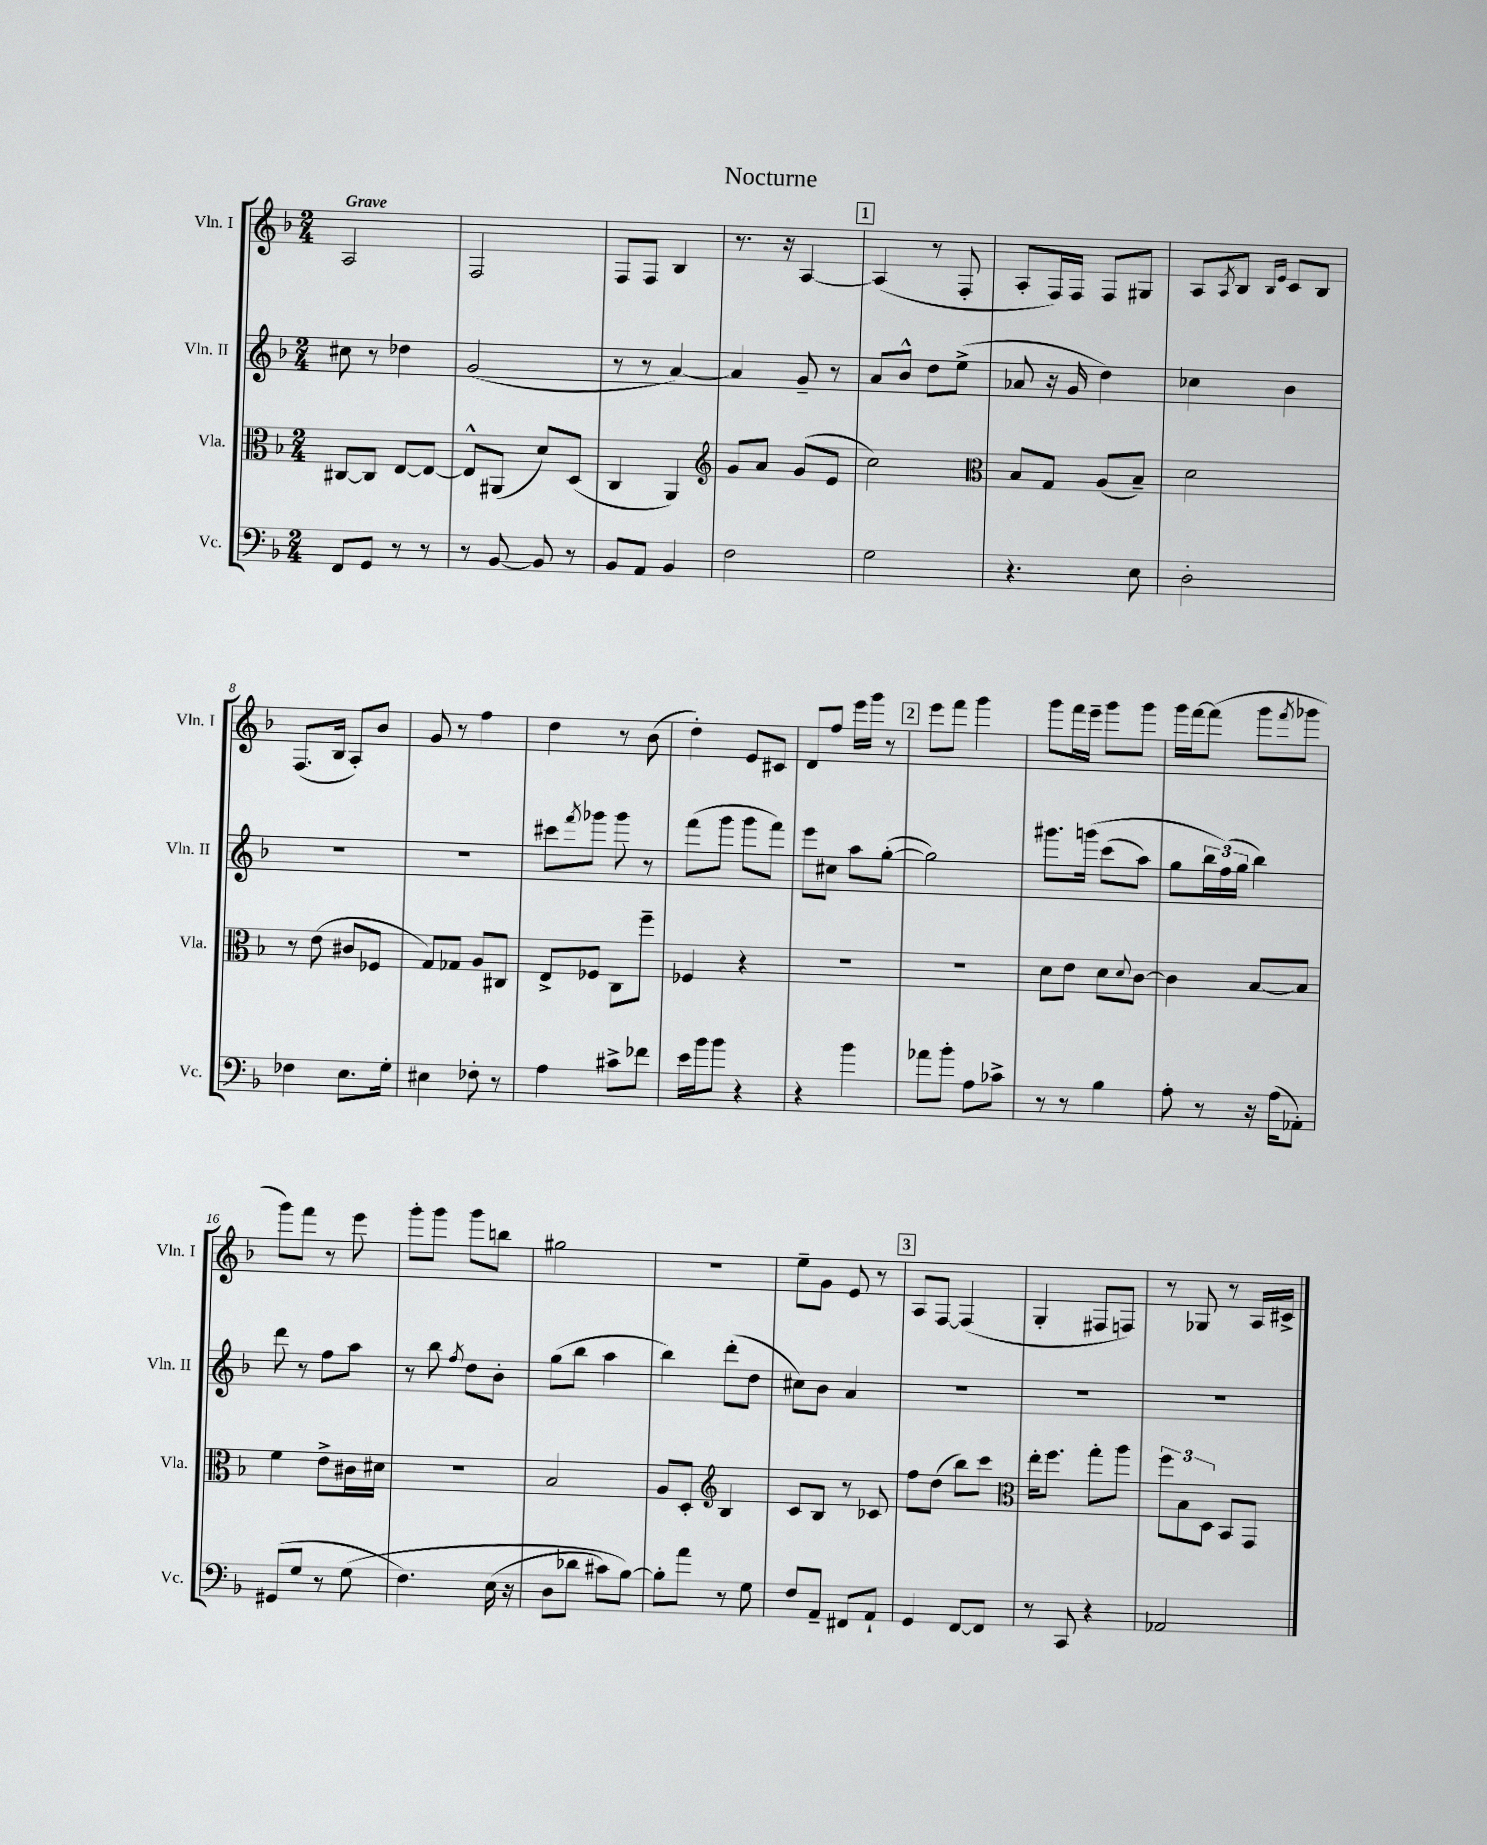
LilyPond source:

\header { title = "Nocturne" }
<<
\new StaffGroup <<
\new Staff = "s0" \with { instrumentName = "Vln. I" shortInstrumentName = "Vln. I" } {
    \clef treble \key f \major \numericTimeSignature \time 2/4 \tempo "Grave"
    a2 |
    f2 |
    f8 f8 bes4 |
    r8. r16 a4~ |
    \mark \markup { \box "1" } a4( r8 f8-. |
    a8-. f16) f16 f8 gis8 |
    a8 \acciaccatura { a8 } bes8 \grace { bes16 e'16 } c'8 bes8 |
    f8.( bes16 a8-.) bes'8 |
    g'8 r8 f''4 |
    d''4 r8 bes'8( |
    d''4-.) e'8 cis'8 |
    d'8 f''8 e'''16 g'''16 r8 |
    \mark \markup { \box "2" } e'''8 f'''8 g'''4 |
    g'''8 f'''16 e'''16-- g'''8 g'''8 |
    g'''16 f'''16~ f'''8( g'''8 \acciaccatura { f'''8 } ges'''8 |
    g'''8) f'''8 r8 e'''8 |
    g'''8-. g'''8 g'''8 b''8 |
    gis''2 |
    R2 |
    e''8-- g'8 e'8 r8 |
    \mark \markup { \box "3" } a8 f8~ f4( |
    g4-. fis8 f8) |
    r8 ges8 r8 a16 cis'16-> \bar "|." |
}
\new Staff = "s1" \with { instrumentName = "Vln. II" shortInstrumentName = "Vln. II" } {
    \clef treble \key f \major \numericTimeSignature \time 2/4
    cis''8 r8 des''4 |
    g'2( |
    r8 r8 a'4~) |
    a'4 g'8-- r8 |
    \mark \markup { \box "1" } a'8 bes'8-^ d''8 e''8->( |
    aes'8 r16 g'16 d''4) |
    ces''4 bes'4 |
    R2 |
    R2 |
    cis'''8 \acciaccatura { f'''8 } ges'''8 ges'''8 r8 |
    f'''8( g'''8 g'''8 f'''8) |
    e'''8 cis''8 a''8 g''8~-.( |
    \mark \markup { \box "2" } g''2) |
    gis'''8. g'''16\( c'''8( a''8) |
    g''8 \tuplet 3/2 { bes''16 f''16(\) g''16 } bes''4) |
    d'''8 r8 f''8 a''8 |
    r8 bes''8 \acciaccatura { f''8 } d''8 bes'8-. |
    g''8( bes''8 a''4 |
    bes''4) d'''8-.( d''8 |
    cis''8) bes'8 a'4 |
    \mark \markup { \box "3" } R2 |
    R2 |
    R2 \bar "|." |
}
\new Staff = "s2" \with { instrumentName = "Vla." shortInstrumentName = "Vla." } {
    \clef alto \key f \major \numericTimeSignature \time 2/4
    cis8~ cis8 e8~ e8~ |
    e8-^ ais,8( d'8) d8( |
    c4 a,4) |
    \clef treble g'8 a'8 g'8( e'8 |
    \mark \markup { \box "1" } c''2) |
    \clef alto bes8 g8 a8( bes8--) |
    d'2 |
    r8 e'8( cis'8 fes8 |
    g8) ges8 a8 cis8 |
    e8-> fes8 c8 f''8-- |
    fes4 r4 |
    R2 |
    \mark \markup { \box "2" } R2 |
    d'8 e'8 d'8 \appoggiatura { d'8 } c'8~ |
    c'4 bes8~ bes8 |
    f'4 e'8-> cis'16 dis'16 |
    R2 |
    bes2 |
    a8 d8-. \clef treble bes4 |
    c'8 bes8 r8 ces'8 |
    \mark \markup { \box "3" } f''8 d''8( bes''8) c'''8 |
    \clef alto e''16-. f''8. g''8-. a''8 |
    \tuplet 3/2 { f''8 bes8 d8 } bes,8 g,8 \bar "|." |
}
\new Staff = "s3" \with { instrumentName = "Vc." shortInstrumentName = "Vc." } {
    \clef bass \key f \major \numericTimeSignature \time 2/4
    f,8 g,8 r8 r8 |
    r8 bes,8~ bes,8 r8 |
    bes,8 a,8 bes,4 |
    f2 |
    \mark \markup { \box "1" } g2 |
    r4. e8 |
    d2-. |
    fes4 e8. g16-. |
    eis4 fes8-. r8 |
    a4 cis'8-> fes'8 |
    e'16 bes'16 bes'8 r4 |
    r4 bes'4 |
    \mark \markup { \box "2" } aes'8 bes'8-. a8 ces'8-> |
    r8 r8 bes4 |
    a8-. r8 r16 a16( aes,8-.) |
    gis,8( g8 r8 g8\( |
    f4.) e16( r16 |
    d8 des'8 cis'8) bes8~\) |
    bes8-. a'8 r8 g8 |
    f8 a,8-- fis,8 a,8-! |
    \mark \markup { \box "3" } g,4 f,8~ f,8 |
    r8 c,8 r4 |
    aes,2 \bar "|." |
}
>>
>>
